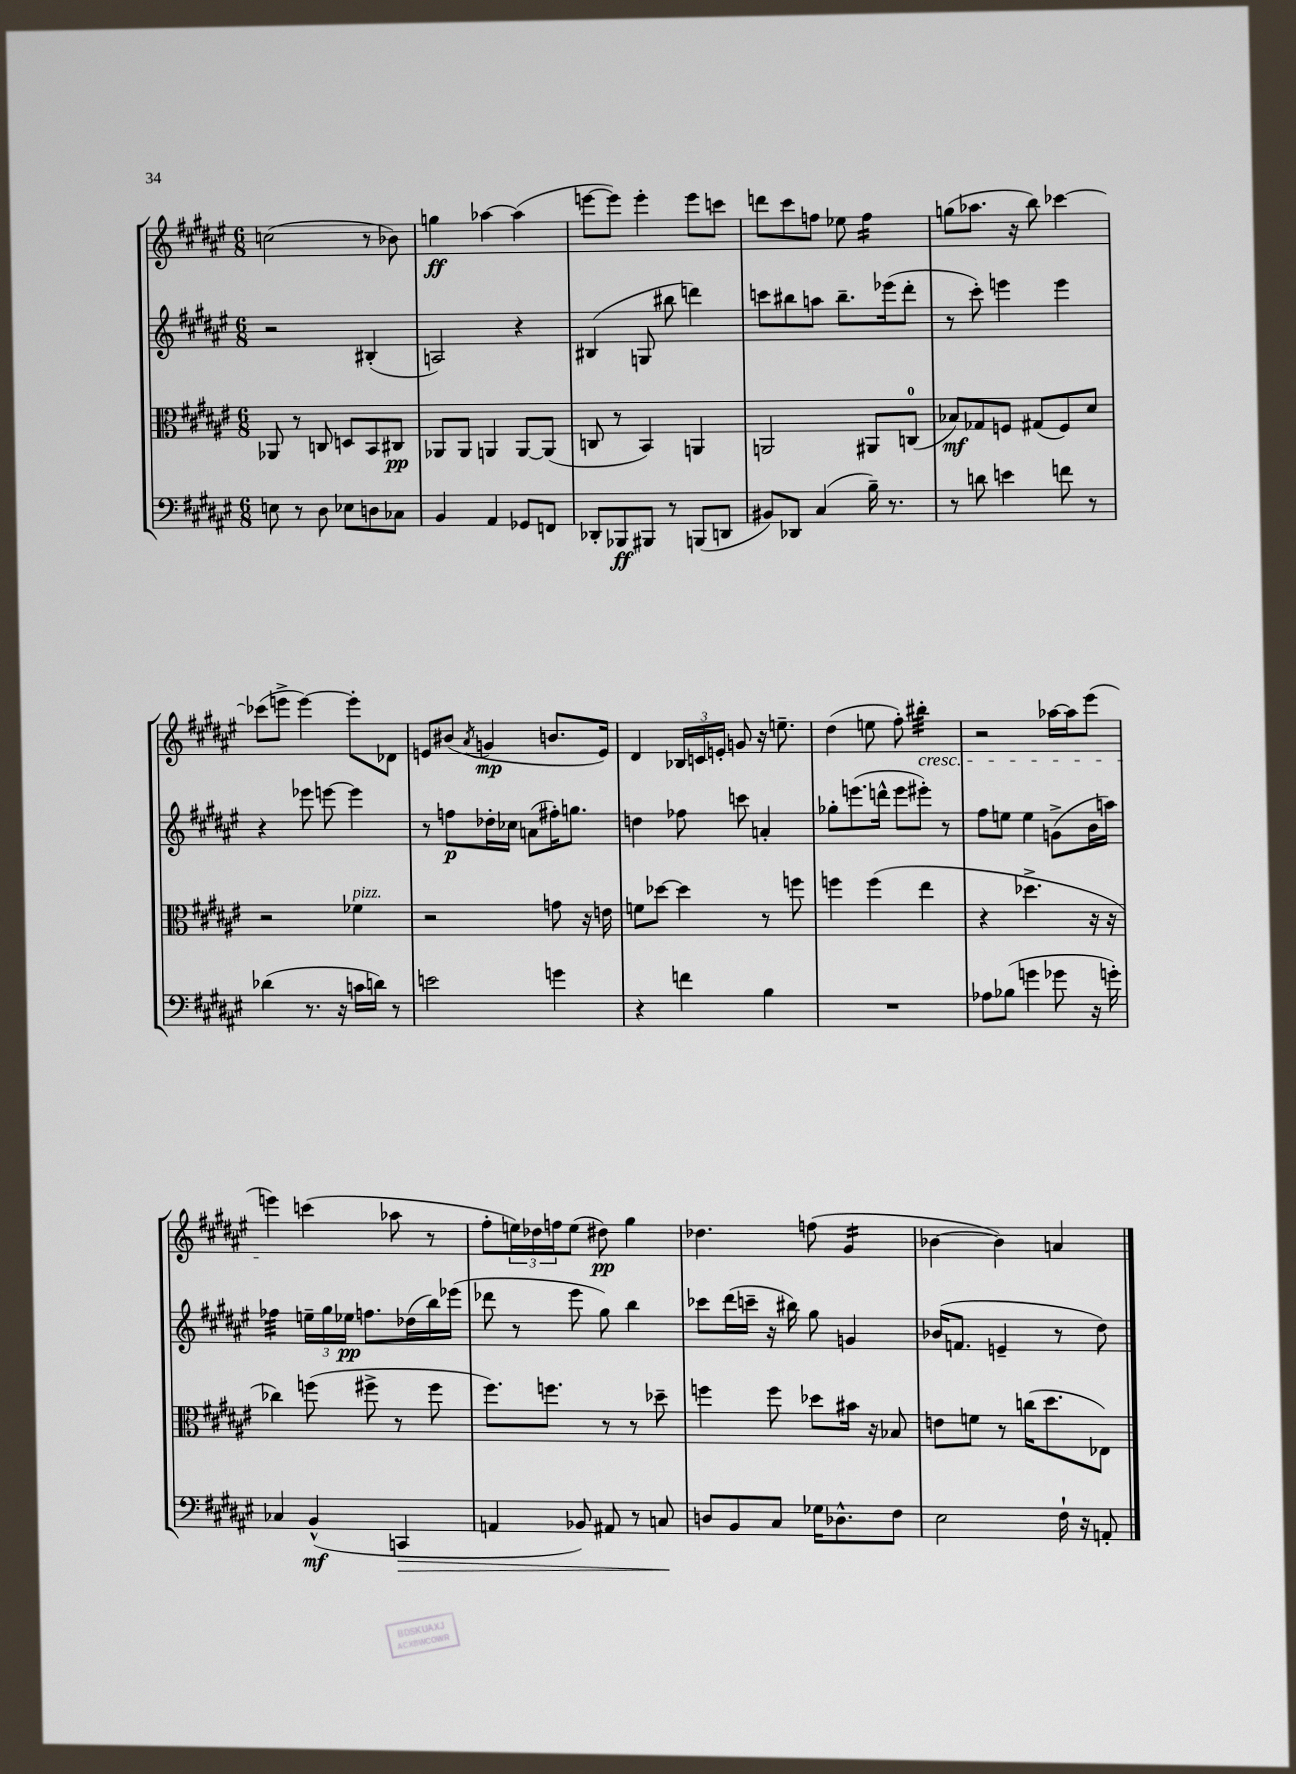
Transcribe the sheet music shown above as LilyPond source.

<<
\new StaffGroup <<
\new Staff = "s0" {
    \clef treble \key fis \major \numericTimeSignature \time 6/8
    c''2( r8 bes'8) |
    g''4\ff aes''4~ aes''4( |
    e'''8~ e'''8) e'''4-. e'''8 c'''8 |
    d'''8 cis'''8 f''8 ees''8 f''4:16 |
    g''8( aes''8. r16 b''8) ces'''4~ |
    ces'''8( e'''8-> e'''4~) e'''8-. des'8 |
    e'8 bis'8( \acciaccatura { ais'8 } g'4\mp b'8. e'16) |
    dis'4 \tuplet 3/2 { bes16 c'16 e'16-. } g'8 r16 e''8.-- |
    dis''4( e''8 fis''8-.) bis''4:32-.\cresc |
    r2 aes''16~ aes''16 eis'''8( |
    e'''4\!) c'''4( aes''8 r8 |
    fis''8-. \tuplet 3/2 { e''16) des''16 f''16 } e''8( dis''8\pp) gis''4 |
    des''4. f''8( gis'4:16 |
    bes'4~ bes'4) a'4 \bar "|." |
}
\new Staff = "s1" {
    \clef treble \key fis \major \numericTimeSignature \time 6/8
    r2 bis4-.( |
    a2) r4 |
    bis4( g8 bis''8 d'''4) |
    c'''8 bis''8 a''8 bis''8.-- ees'''16( dis'''8-. |
    r8 cis'''8-.) e'''4 e'''4 |
    r4 ees'''8 e'''8~ e'''4 |
    r8 f''8\p des''16-. ces''16 a'8( fis''16-.) g''8. |
    d''4 fes''8 c'''8 a'4-. |
    ges''8-. e'''8.( d'''16-^ e'''8 eis'''8-.) r8 |
    fis''8 e''8 e''4 g'8->( b'16 a''16) |
    fes''4:32 \tuplet 3/2 { e''16-- gis''16 ees''16\pp } f''8. des''16( b''16) ees'''16( |
    des'''8 r8 eis'''8 gis''8) b''4 |
    ces'''8 dis'''16( c'''16-- r16 bis''16) gis''8 g'4 |
    bes'16( f'8. e'4-- r8 dis''8) \bar "|." |
}
\new Staff = "s2" {
    \clef alto \key fis \major \numericTimeSignature \time 6/8
    aes,8 r8 c8 d8 b,8 cis8\pp |
    aes,8 aes,8 a,4 a,8~ a,8( |
    c8 r8 b,4) a,4 |
    a,2 ais,8 c8-0( |
    bes8\mf) ges8 f8 gis8( f8) dis'8 |
    r2 fes'4^\markup { \italic "pizz." } |
    r2 g'8 r16 e'16 |
    f'8 des''8~ des''4 r8 f''8 |
    f''4 f''4( eis''4 |
    r4 des''4.-> r16 r16 |
    ces''4) f''8( fis''8-> r8 fis''8 |
    fis''8.) f''8. r8 r8 des''8-- |
    f''4 f''8 des''8 bis'16 r16 bes8 |
    e'8 f'8 r8 c''16( dis''8. ees8) \bar "|." |
}
\new Staff = "s3" {
    \clef bass \key fis \major \numericTimeSignature \time 6/8
    e8 r8 dis8 ees8 d8 ces8 |
    b,4 ais,4 ges,8 f,8 |
    des,8-. bes,,8\ff bis,,8 r8 b,,8( d,8 |
    bis,8) des,8 cis4( b16--) r8. |
    r8 d'8 e'4 f'8 r8 |
    des'4( r8. r16 c'16 d'16) r8 |
    e'2 g'4 |
    r4 f'4 b4 |
    R2. |
    aes8 bes8( g'4 ges'8 r16 g'16-.) |
    ces4 b,4-^\mf( c,4\> |
    a,4 bes,8) ais,8 r8 c8\! |
    d8 b,8 cis8 ges16 des8.-^ fis8 |
    eis2 fis16-! r16 a,8-. \bar "|." |
}
>>
>>
\layout { \context { \Score \remove "Bar_number_engraver" } }
